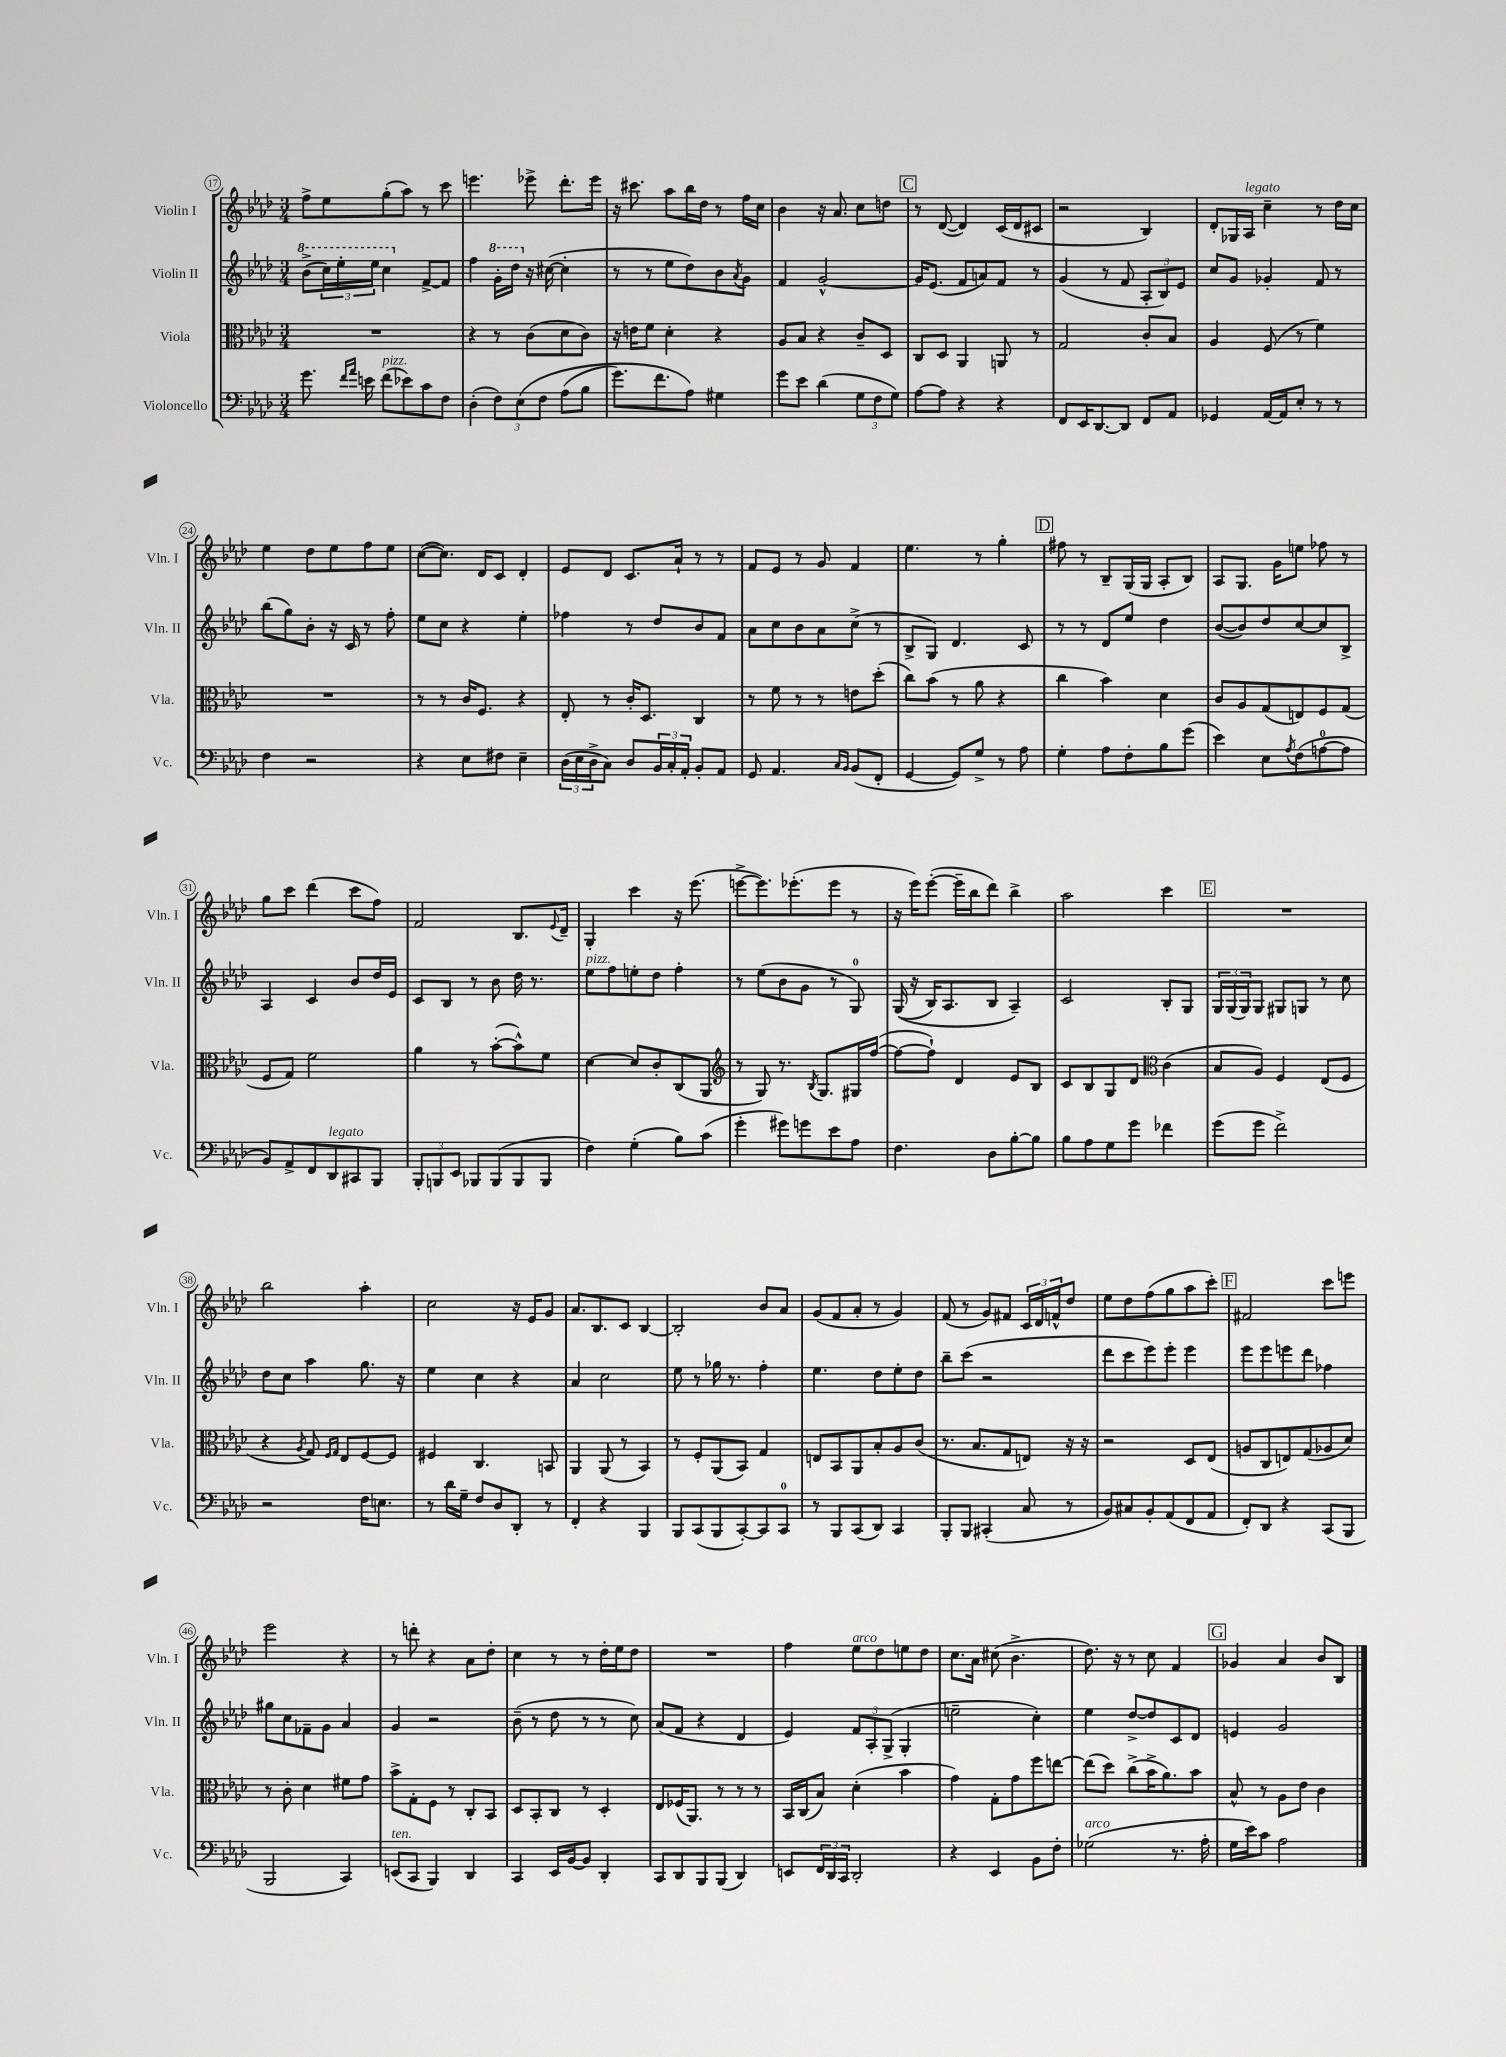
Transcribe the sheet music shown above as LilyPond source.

<<
\new StaffGroup <<
\new Staff = "s0" \with { instrumentName = "Violin I" shortInstrumentName = "Vln. I" } {
    \clef treble \key aes \major \numericTimeSignature \time 3/4
    f''8-> ees''8 g''8-.( aes''8) r8 c'''8 |
    e'''4. ees'''8-> des'''8.-. ees'''16 |
    r16 cis'''8. aes''8 bes''16 des''16 r8 f''16 c''16 |
    bes'4 r16 aes'8. c''8 d''8 |
    \mark \markup { \box "C" } r8 des'8~( des'4) c'16( des'16 cis'8 |
    r2 bes4) |
    des'8-. ges16 aes16^\markup { \italic "legato" } c''4-- r8 des''16 c''16 |
    ees''4 des''8 ees''8 f''8 ees''8 |
    c''8~( c''8.) des'16 c'8 des'4-. |
    ees'8 des'8 c'8. aes'16-! r8 r8 |
    f'8 ees'8 r8 g'8 f'4 |
    ees''4. r8 g''4-. |
    \mark \markup { \box "D" } fis''8 r8 bes8-- g16( g16 aes8-. bes8) |
    aes8 g8. g'16 e''8 fes''8 r8 |
    g''8 c'''8 des'''4( c'''8 f''8) |
    f'2 bes8. \appoggiatura { ees'8 } des'16-- |
    g4-. c'''4 r16 ees'''8.( |
    e'''8~-> e'''8.) ees'''8.-.( ees'''8 r8 |
    r16 ees'''16) ees'''8~-.( ees'''16-- bes''16 des'''8) bes''4-> |
    aes''2 c'''4 |
    \mark \markup { \box "E" } R2. |
    bes''2 aes''4-. |
    c''2 r16 ees'16 g'8 |
    aes'8. bes8. c'8 bes4~ |
    bes2-. bes'8 aes'8 |
    g'8( f'8 aes'8-. r8 g'4) |
    f'8( r8 g'8) fis'8 \tuplet 3/2 { c'16 des'16 f'16-^ } des''8 |
    ees''8 des''8 f''8( g''8 aes''8 c'''8-.) |
    \mark \markup { \box "F" } fis'2 c'''8 e'''8 |
    ees'''2 r4 |
    r8 d'''8-. r4 aes'8 des''8-. |
    c''4 r8 r8 des''16-. ees''16 des''8 |
    R2. |
    f''4 ees''8^\markup { \italic "arco" } des''8 e''8 des''8 |
    c''8. aes'16 cis''8( bes'4.-> |
    des''8.) r16 r8 c''8 f'4 |
    \mark \markup { \box "G" } ges'4 aes'4 bes'8 bes8 \bar "|." |
}
\new Staff = "s1" \with { instrumentName = "Violin II" shortInstrumentName = "Vln. II" } {
    \clef treble \key aes \major \numericTimeSignature \time 3/4
    \ottava #1 bes''8->( \tuplet 3/2 { c'''16) ees'''16-. ees'''16 } c'''4 \ottava #0 f'8~-> f'8 |
    f''4 \ottava #1 g''16-. des'''16 \ottava #0 r16 cis''16~( cis''4-. |
    r8 r8 ees''8 des''8) bes'8 \acciaccatura { aes'8 } g'8 |
    f'4 g'2~-^ |
    \mark \markup { \box "C" } g'16 ees'8.( f'8 a'8) f'8 r8 |
    g'4( r8 f'8 \tuplet 3/2 { aes8-. bes8) ees'8 } |
    c''8 g'8 ges'4-. f'8 r8 |
    bes''8( g''8) bes'8-. r16 c'16 r8 f''8-. |
    ees''8 c''8 r4 ees''4-. |
    fes''4 r8 des''8 bes'8 f'8 |
    aes'8 c''8 bes'8 aes'8 c''8->( r8 |
    bes8-> g8) des'4. c'8 |
    \mark \markup { \box "D" } r8 r8 des'8 ees''8 des''4 |
    bes'8~( bes'8) des''8 c''8~ c''8 bes8-> |
    aes4 c'4 bes'8 des''16 ees'16 |
    c'8 bes8 r8 bes'8 des''16 r8. |
    ees''8^\markup { \italic "pizz." } f''8 e''8-. des''8 f''4-. |
    r8 ees''8( bes'8 g'8 r8 g8-0) |
    g16(\( r16 bes16) aes8. bes8 aes4--\) |
    c'2 bes8-. g8 |
    \mark \markup { \box "E" } \tuplet 3/2 { g16 g16( g16) } g8 gis8 g8 r8 c''8 |
    des''8 c''8 aes''4 g''8. r16 |
    ees''4 c''4 r4 |
    aes'4 c''2 |
    ees''8 r8 ges''16 r8. f''4-. |
    ees''4. des''8 ees''8-. des''8 |
    bes''8-- c'''8( r2 |
    des'''8 c'''8 ees'''8) ees'''8-. ees'''4 |
    \mark \markup { \box "F" } ees'''8 ees'''8 e'''8 des'''8 fes''4 |
    gis''8 c''8 fes'8-- g'8 aes'4 |
    g'4 r2 |
    bes'8--( r8 des''8 r8 r8 c''8) |
    aes'8( f'8 r4 des'4 |
    ees'4) \tuplet 3/2 { f'8 aes8-. g8->( } g4-. |
    e''2-- c''4-.) |
    ees''4 des''8~-> des''8 c'8 des'8 |
    \mark \markup { \box "G" } e'4 g'2 \bar "|." |
}
\new Staff = "s2" \with { instrumentName = "Viola" shortInstrumentName = "Vla." } {
    \clef alto \key aes \major \numericTimeSignature \time 3/4
    R2. |
    r4 r8 c'8( des'8 c'8) |
    r16 e'16 f'8 des'4-. r4 |
    aes8 bes8 r4 c'8-- des8 |
    \mark \markup { \box "C" } c8 des8 aes,4 a,8 r8 |
    g2 c'8-. bes8 |
    aes4 f8( r8 f'4) |
    R2. |
    r8 r8 c'16 f8. r4 |
    ees8-. r8 c'16-. des8. c4 |
    r8 f'8 r8 r8 e'8 des''8-.( |
    c''8) bes'8( r8 aes'8 r4 |
    \mark \markup { \box "D" } c''4 bes'4) des'4 |
    c'8 aes8 g8( e8) f8 g8( |
    f8 g8) f'2 |
    aes'4 r8 bes'8~-.( bes'8-^) f'8 |
    des'4~ des'8 c'8-. c8( aes,8 |
    \clef treble r8 g8) r8. \acciaccatura { bes8 } g8. gis16 f''16~( |
    f''8~ f''8-!) des'4 ees'8 bes8 |
    c'8 bes8 g8 des'8 \clef alto c'4( |
    \mark \markup { \box "E" } bes8 aes8) f4 ees8( f8 |
    r4 \acciaccatura { aes8 } g8) \grace { f16 g16 } ees8 f8~ f8 |
    fis4 c4. b,8 |
    aes,4 aes,8( r8 bes,4) |
    r8 f8-. aes,8( bes,8) g4 |
    e8 bes,8 aes,8 bes8-. aes8 c'8( |
    r8. bes8. g8 e8) r16 r16 |
    r2 des8 ees8( |
    \mark \markup { \box "F" } a8 c8 e8) g8( aes8 des'8) |
    r8 c'8-. des'4 fis'8 g'8 |
    bes'8-> g8-. f8 r8 c8-. bes,8 |
    des8 bes,8-. c8 r8 des4-. |
    ees8 fes16( aes,8.) r8 r8 r8 |
    bes,16 c16( bes8) des'4-.( bes'4 |
    g'4) g8-. g'8 f''8 e''8~ |
    e''8( des''8) c''8->( bes'16-> aes'8.) bes'8 |
    \mark \markup { \box "G" } bes8-^ r8 aes8 ees'8 c'4 \bar "|." |
}
\new Staff = "s3" \with { instrumentName = "Violoncello" shortInstrumentName = "Vc." } {
    \clef bass \key aes \major \numericTimeSignature \time 3/4
    g'8. \grace { f'16 aes'16 } e'16 f'8^\markup { \italic "pizz." }( ees'8) c'8 f8 |
    des4-.( \tuplet 3/2 { f8) ees8\( f8 } aes8( bes8 |
    g'8.) f'8. aes8\) gis4 |
    g'8 ees'8 des'4( \tuplet 3/2 { g8 f8 g8) } |
    \mark \markup { \box "C" } aes8~ aes8 r4 r4 |
    f,8 ees,16 des,8.~ des,8 f,8 aes,8 |
    ges,4 aes,16~ aes,16 ees8-. r8 r8 |
    f4 r2 |
    r4 ees8 fis8 ees4-- |
    \tuplet 3/2 { des16( ees16 des16-> } c8) des8 \tuplet 3/2 { bes,16 c16-. aes,16-. } bes,8-. aes,8 |
    g,8 aes,4. \grace { c16 bes,16 } bes,8( f,8-. |
    g,4~ g,8) g8-> r8 aes8 |
    \mark \markup { \box "D" } g4-. aes8 f8-. bes8 g'8( |
    ees'4) ees8 \acciaccatura { aes8 } f8( a8-0~ a8 |
    bes,8) aes,8-> f,8 des,8^\markup { \italic "legato" } cis,8 bes,,8 |
    \tuplet 3/2 { bes,,8-. b,,8 ees,8 } bes,,8 bes,,8( bes,,8 bes,,8 |
    f4) g4-.( bes8) c'8( |
    g'4-. gis'8) g'8 ees'8 aes8 |
    f4. des8 bes8~-. bes8 |
    bes8 aes8 g8 g'8 fes'4 |
    \mark \markup { \box "E" } g'8( g'8 f'2->) |
    r2 f16 e8. |
    r8 des'16 g16-- f8 des8 des,8-. r8 |
    f,4-. r4 bes,,4 |
    bes,,8 c,8( bes,,8 c,8~-.) c,8 c,8-0 |
    r8 bes,,8 c,8( des,8) c,4 |
    bes,,8-. bes,,8 cis,4-.( c8 r8 |
    bes,8) cis8 bes,8-. aes,8( f,8 aes,8 |
    \mark \markup { \box "F" } f,8-.) des,8 r4 c,8( bes,,8 |
    bes,,2 c,4) |
    e,8^\markup { \italic "ten." }( c,8 bes,,4) des,4 |
    c,4 ees,16 bes,16~ bes,8 des,4-. |
    c,8 des,8 bes,,8 bes,,8( des,4) |
    e,8 \tuplet 3/2 { f,16 des,16 c,16 } des,2-. |
    r4 ees,4 bes,8 f8-. |
    ges2^\markup { \italic "arco" }( r8. aes16-. |
    \mark \markup { \box "G" } g16 ees'16) c'8 aes2 \bar "|." |
}
>>
>>
\layout { \context { \Score currentBarNumber = #17 \override BarNumber.stencil = #(make-stencil-circler 0.1 0.3 ly:text-interface::print) } }
